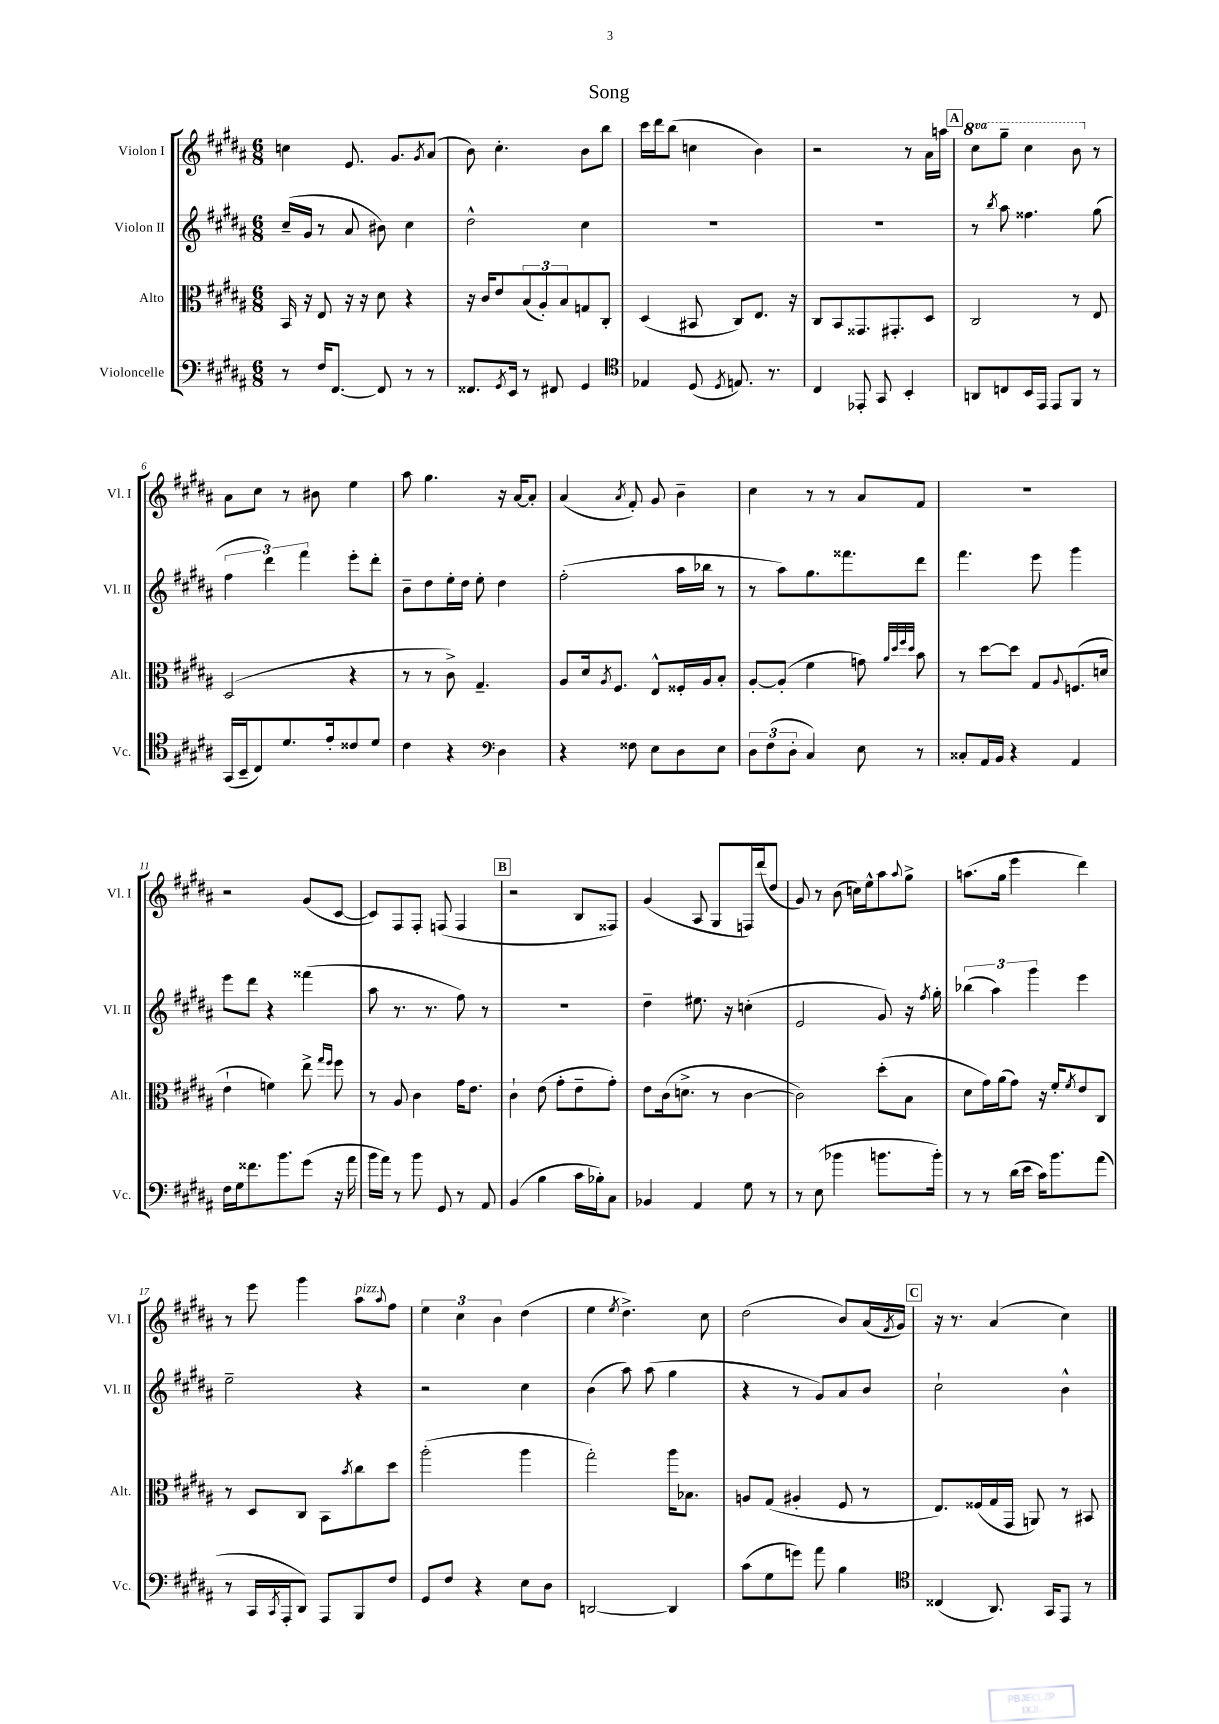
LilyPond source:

\header { title = "Song" }
<<
\new StaffGroup <<
\new Staff = "s0" \with { instrumentName = "Violon I" shortInstrumentName = "Vl. I" } {
    \clef treble \key b \major \numericTimeSignature \time 6/8 \set Staff.ottavationMarkups = #ottavation-simple-ordinals
    c''4 e'8. gis'8. \acciaccatura { gis'8 } ais'8( |
    b'8) cis''4.-. b'8 b''8 |
    cis'''16 dis'''16 b''8( c''4 b'4) |
    r2 r8 ais'16 a''16 |
    \mark \markup { \box "A" } \ottava #1 cis'''8 gis'''8-- cis'''4 b''8 \ottava #0 r8 |
    ais'8 cis''8 r8 bis'8 e''4 |
    ais''8 gis''4. r16 ais'16~ ais'8-. |
    ais'4( \acciaccatura { ais'8 } fis'8-.) gis'8 b'4-- |
    cis''4 r8 r8 ais'8 fis'8 |
    R2. |
    r2 gis'8( cis'8~ |
    cis'8) fis8 fis8-. f8( f4 |
    \mark \markup { \box "B" } r2 b8 fisis8) |
    gis'4( ais8 gis8 f16) dis'''16( dis''8 |
    gis'8) r8 b'8( c''16) e''16-^ ais''8 \appoggiatura { ais''8 } gis''8-> |
    a''8.( gis''16 e'''4 dis'''4) |
    r8 e'''8 gis'''4 ais''8^\markup { \italic "pizz." } \appoggiatura { ais''8 } fis''8 |
    \tuplet 3/2 { e''4 cis''4 b'4 } dis''4( |
    e''4 \acciaccatura { e''8 } dis''4.->) cis''8 |
    dis''2( b'8) ais'16( \acciaccatura { fis'8 } gis'16) |
    \mark \markup { \box "C" } r16 r8. ais'4( cis''4) \bar "|." |
}
\new Staff = "s1" \with { instrumentName = "Violon II" shortInstrumentName = "Vl. II" } {
    \clef treble \key b \major \numericTimeSignature \time 6/8
    cis''16--( gis'16 r8 ais'8 bis'8) cis''4 |
    dis''2-^ cis''4 |
    R2. |
    R2. |
    \mark \markup { \box "A" } r8 \acciaccatura { b''8 } ais''8 fisis''4. gis''8( |
    \tuplet 3/2 { fis''4 dis'''4) fis'''4 } e'''8-. dis'''8-. |
    b'8-- dis''8 e''16-. dis''16 e''8-. dis''4 |
    fis''2-.( ais''16 bes''16 r8 |
    r8 ais''8) gis''8. fisis'''8. dis'''8 |
    fis'''4. e'''8 gis'''4 |
    e'''8 dis'''8 r4 fisis'''4( |
    ais''8 r8. r8. fis''8) r8 |
    \mark \markup { \box "B" } R2. |
    dis''4-- eis''8. r16 c''4-.( |
    e'2 gis'8) r16 \acciaccatura { fis''8 } gis''16-. |
    \tuplet 3/2 { bes''4( ais''4) gis'''4 } e'''4 |
    e''2-- r4 |
    r2 cis''4 |
    b'4( ais''8) ais''8( gis''4 |
    r4 r8 gis'8) ais'8 b'8 |
    \mark \markup { \box "C" } cis''2-! b'4-^ \bar "|." |
}
\new Staff = "s2" \with { instrumentName = "Alto" shortInstrumentName = "Alt." } {
    \clef alto \key b \major \numericTimeSignature \time 6/8
    b,16 r16 e8 r16 r16 dis'8 r4 |
    r16 cis'16 e'8 \tuplet 3/2 { b8( ais8-.) b8 } g8 cis8-. |
    dis4( bis,8 cis8) e8. r16 |
    cis8 b,8 gisis,8. gis,8.-. dis8 |
    \mark \markup { \box "A" } cis2 r8 e8 |
    dis2( r4 |
    r8 r8 cis'8->) gis4.-- |
    ais8 dis'16 \acciaccatura { ais8 } fis8. e8-^ fisis16-. ais16 b8-. |
    ais8~-. ais8-.( fis'4 g'8) \grace { ais'32 dis''32 fis''32 dis''32 } b'8 |
    r8 dis''8~ dis''8 gis8 \appoggiatura { ais8 } f8.( d'16 |
    e'4-! f'4) e''8-> \grace { gis''16 fis''16 } fis''8 |
    r8 ais8 cis'4 gis'16 e'8. |
    \mark \markup { \box "B" } cis'4-! e'8( gis'8-. e'8-- gis'8-.) |
    e'8 cis'16( d'8.-> r8 cis'4~ |
    cis'2) dis''8-.( b8 |
    dis'8 gis'16) ais'16( gis'8) r16 fis'16-. \acciaccatura { fis'8 } e'8 cis8 |
    r8 dis8 cis8 b,8 \acciaccatura { b'8 } cis''8 dis''8 |
    ais''2-.( ais''4 |
    gis''2-.) ais''16 bes8. |
    a8 gis8( ais4-. fis8 r8 |
    \mark \markup { \box "C" } e8.) fisis16( gis16 gis,16 a,8) r8 bis,8 \bar "|." |
}
\new Staff = "s3" \with { instrumentName = "Violoncelle" shortInstrumentName = "Vc." } {
    \clef bass \key b \major \numericTimeSignature \time 6/8
    r8 fis16 fis,8.~ fis,8 r8 r8 |
    fisis,8. \acciaccatura { gis,8 } e,16 r8 fis,8 gis,4 |
    \clef tenor ees4 dis8( \acciaccatura { dis8 } e8.) r8. |
    cis4 ees,8-. gis,8 b,4-. |
    \mark \markup { \box "A" } a,8 c8 b,16 e,16 e,8 fis,8 r8 |
    gis,16( b,16-- cis8) dis'8. e'16-. cisis'8 dis'8 |
    cis'4 r4 \clef bass dis4 |
    r4 fisis8 e8 dis8 e8 |
    \tuplet 3/2 { dis8 fis8( dis8-. } cis4) e8 r8 |
    cisis8-. ais,16 b,16 r4 ais,4 |
    fis16 gis16 fisis'8. b'8. gis'8( r16 ais'16 |
    b'16 ais'16) r8 b'8 gis,8 r8 ais,8 |
    \mark \markup { \box "B" } b,4( b4 cis'16 bes16-.) cis8 |
    bes,4 ais,4 gis8 r8 |
    r8 e8( bes'4 b'8. b'16-.) |
    r8 r8 dis'16( e'16 cis'16) b'8. ais'8( |
    r8 cis,16 \acciaccatura { cis,8 } ais,,16-. dis,8) ais,,8 b,,8 fis8 |
    gis,8 fis8 r4 e8 dis8 |
    d,2~ d,4 |
    cis'8( gis8 g'8) ais'8 b4 |
    \mark \markup { \box "C" } \clef tenor cisis4( ais,8.) gis,16 e,8 r8 \bar "|." |
}
>>
>>
